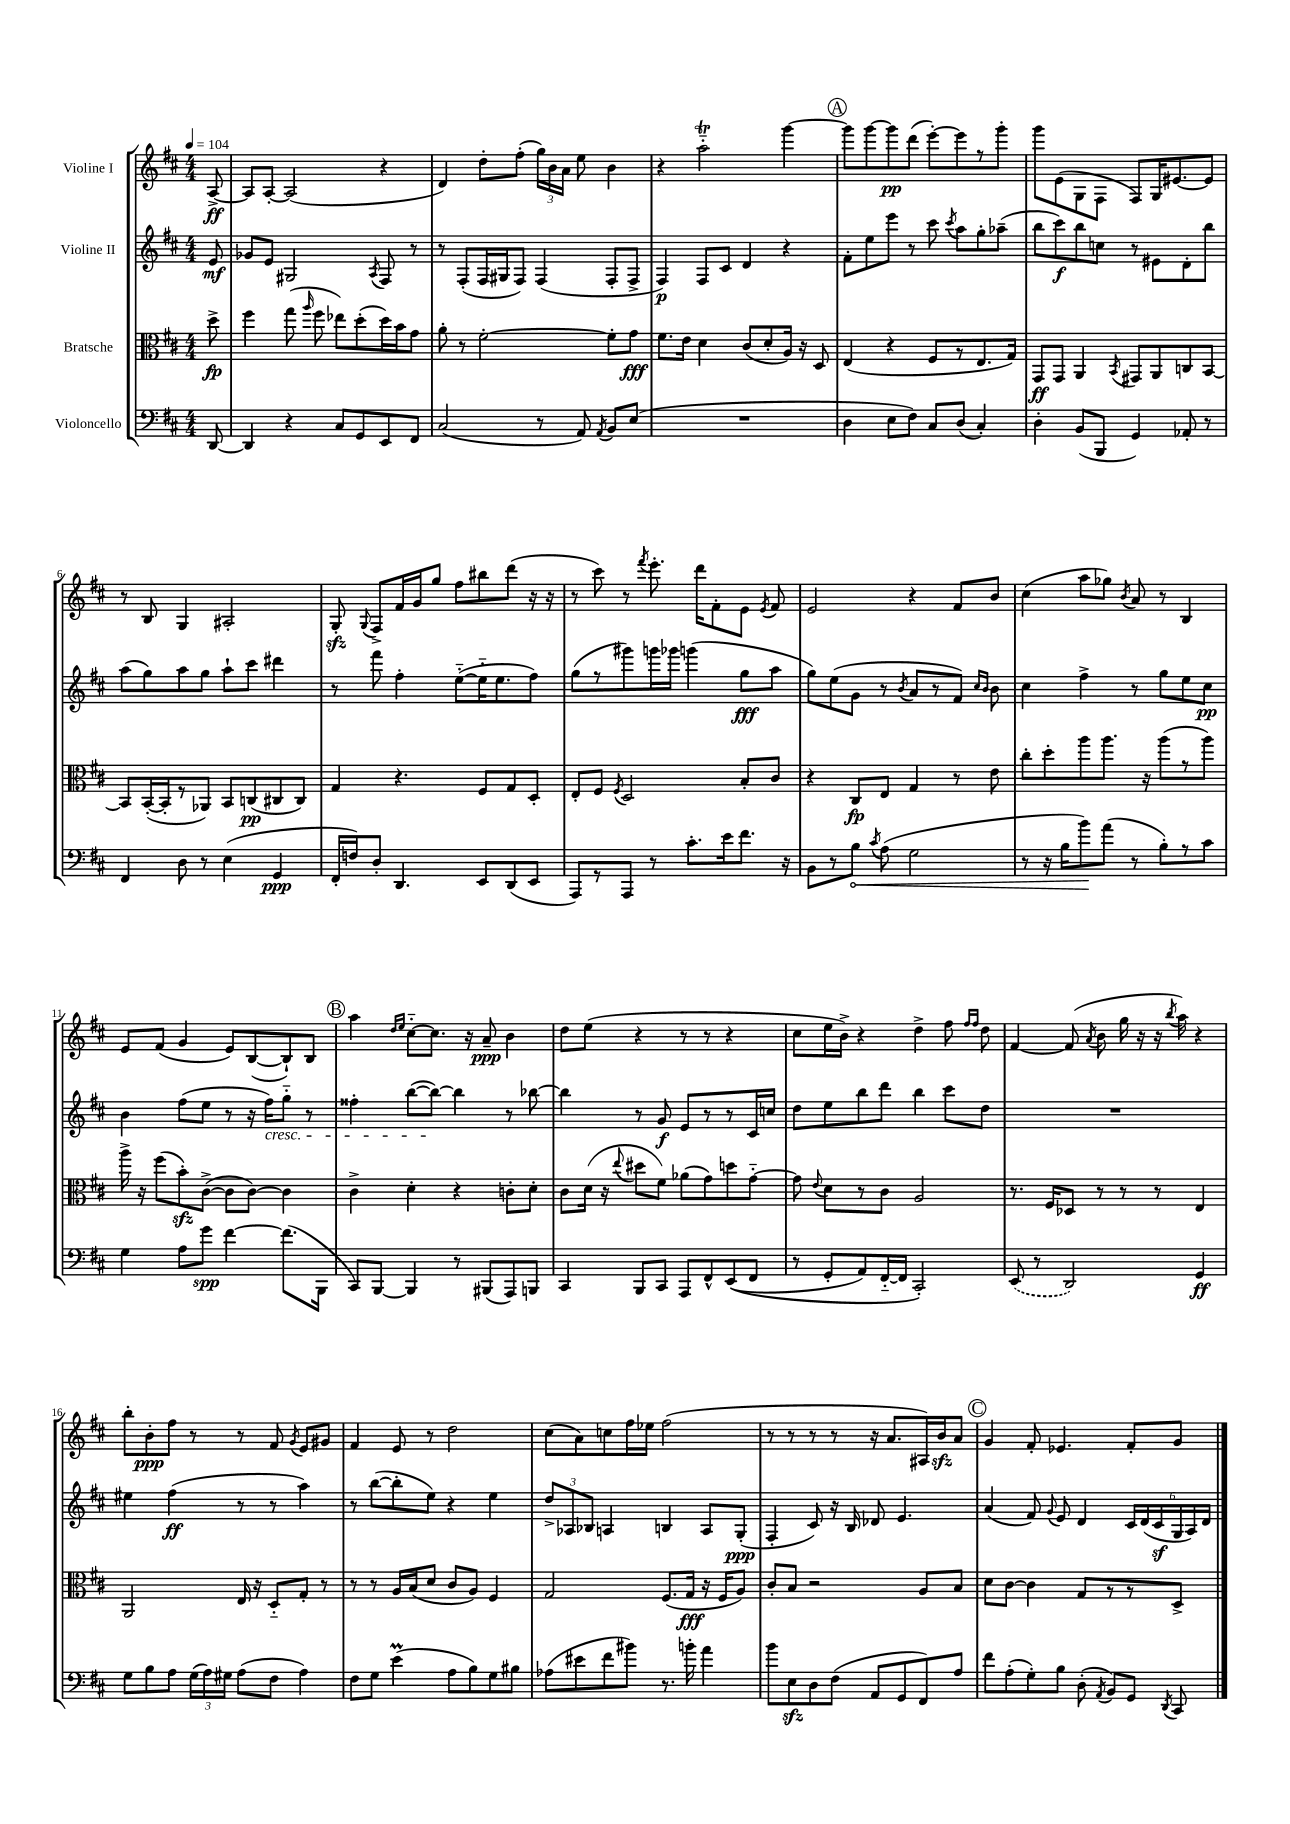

**kern	**kern	**kern	**kern
*staff4	*staff3	*staff2	*staff1
*clefF4	*clefC3	*clefG2	*clefG2
*k[f#c#]	*k[f#c#]	*k[f#c#]	*k[f#c#]
*M4/4	*M4/4	*M4/4	*M4/4
*MM104	*MM104	*MM104	*MM104
[8DD	8dd^	8e	[8A^
=	=	=	=
4DD]	4ff#	8g-	8A]
.	.	8e	[8A'
4r	(8gg	2G#	(2A]
.	16qqaa	.	.
.	8ff#	.	.
8C#	8ee-)	.	.
8GG	(8dd'	.	.
.	.	8qA	.
8EE	16dd)	8F#	4r
.	16b	.	.
8FF#	8g	8r	.
=	=	=	=
(2C#	8a'	8r	4d)
.	8r	(8F#'	.
.	[2f#'	16F#	8dd'
.	.	16G#	.
.	.	8F#)	(8ff#'
8r	.	(4F#	24gg)
.	.	.	24b
.	.	.	24a
8AA)	.	.	8ee
8qAA	.	.	.
8BB	8f#']	8F#'	4b
(8E	8g	8F#^	.
=	=	=	=
1r	8.f#	4F#)	4r
.	16e	.	.
.	4d	8F#	2aa'~
.	.	8c#	.
.	(8c#	4d	.
.	8d'	.	.
.	16A)	4r	[4ggg
.	16r	.	.
.	8D	.	.
=	=	=	=
4D	(4E	8f#'	8ggg]
.	.	8ee	[8ggg
8E	4r	8eee	8ggg]
8F#)	.	8r	(8ddd
8C#	8F#	8ccc#	[8eee')
.	.	8qccc#	.
(8D	8r	8aa	8eee]
4C#')	8.E	8gg'	8r
.	.	(8aa-~	8ggg'
.	16G)	.	.
=	=	=	=
4D'	8GG	8bb	8ggg
.	8GG	8ccc#)	(8e
(8BB	4AA	8bb	8G
8BBB	.	8cc	8F#
.	8qBB	.	.
4GG)	8GG#	8r	8F#)
.	8AA	8e#	16G
.	.	.	[8.e#
8AA-'	8C	8d'	.
8r	[8BB	8bb	8e#]
=	=	=	=
4FF#	8BB]	(8aa	8r
.	([16BB'	8gg)	8B
.	16BB']	.	.
8D	8r	8aa	4G
8r	8AA-)	8gg	.
(4E	8BB	8aa`	2A#'
.	(8C	8ccc#	.
4GG	8C#	4ddd#	.
.	8C#)	.	.
=	=	=	=
16FF#'	4G	8r	8G'
16F)	.	.	.
.	.	.	8qqG
8D'	.	8fff#	8F#^
4.DD	4.r	4ff#'	16f#
.	.	.	16g
.	.	.	8gg
.	.	([8ee'~	8ff#
8EE	8F#	16ee'~]	8bb#
.	.	8.ee	.
(8DD	8G	.	(8ddd
8EE	8D'	8ff#)	16r
.	.	.	16r
=	=	=	=
8AAA)	8E'	(8gg	8r
8r	8F#	8r	8ccc#)
.	8qF#	.	.
8AAA	2D	8ggg#)	8r
.	.	.	8qfff#
8r	.	16ggg	8.eee'
.	.	16ggg-	.
8.c#'	.	(4ggg	.
.	.	.	16ddd
.	.	.	8f#'
16e	.	.	.
8.f#	8B'	8gg	8e
.	.	.	8qe
.	8c#	8aa	8f#
16r	.	.	.
=	=	=	=
8BB	4r	8gg)	2e
8r	.	(8ee	.
8B	8C#	8g	.
8qc#	.	.	.
(8A	8E	8r	.
.	.	8qb	.
2G	4G	8a	4r
.	.	8r	.
.	8r	8f#)	8f#
.	.	16qqcc#	.
.	.	16qqb	.
.	8e	8b	8b
=	=	=	=
8r	8cc#'	4cc#	(4cc#
16r	8dd'	.	.
16B	.	.	.
8b)	8aa	4ff#^	8aa
(8a	8.aa	.	8gg-)
.	.	.	8qb
8r	.	8r	8a
.	16r	.	.
8B')	(8aa	8gg	8r
8r	8r	8ee	4B
8c#	8aa)	8cc#	.
=	=	=	=
4G	16aa^	4b	8e
.	16r	.	.
.	(8ff#	.	(8f#
8A	8b')	(8ff#	4g
8g	([8c#^	8ee	.
[4f#	8c#]	8r	8e)
.	[8c#)	16r	([8B
.	.	16ff#)	.
(8.f#]	4c#]	8gg'~	8B`])
.	.	8r	8B
16BBB	.	.	.
=	=	=	=
8CC#)	4c#^	4ff##'	4aa
[8BBB	.	.	.
.	.	.	16qqdd
.	.	.	16qqee
4BBB]	4d'	([8bb	[8cc#'~
.	.	8bb_)	8.cc#]
8r	4r	4bb]	.
.	.	.	16r
(8BBB#	.	.	8a~
8AAA)	8c'	8r	4b
8BBB	8d'	[8bb-	.
=	=	=	=
4CC#	8c#	4bb-]	8dd
.	(16d	.	(8ee
.	16r	.	.
.	8qqee	.	.
8BBB	8dd#	8r	4r
8CC#	8f#)	8g	.
8AAA	(8a-	8e	8r
8FF#^^	8g)	8r	8r
&((8EE	8dd	8r	4r
8FF#	[8g'~	16c#	.
.	.	16cc	.
=	=	=	=
8r	8g]	8dd	8cc#
.	8qqe	.	.
8GG'	8d	8ee	16ee
.	.	.	16b^)
8AA)	8r	8bb	4r
[16FF#'~	8c#	8ddd	.
16FF#]	.	.	.
2CC#'&)	2A	4bb	4dd^
.	.	8ccc#	8ff#
.	.	.	16qqff#
.	.	.	16qqff#
.	.	8dd	8dd
=	=	=	=
(8EE	8.r	1r	[4f#
8r	.	.	.
.	16F#	.	.
2DD)	8D-	.	(8f#]
.	.	.	8qa
.	8r	.	8b
.	8r	.	16gg
.	.	.	16r
.	8r	.	16r
.	.	.	8qbb
.	.	.	16aa)
4GG	4E	.	4r
=	=	=	=
8G	2AA	4ee#	8bb'
8B	.	.	8b'
8A	.	(4ff#	8ff#
(24G	.	.	8r
24A)	.	.	.
24G#	.	.	.
(8A	16E	8r	8r
.	16r	.	.
8F#	8D'~	8r	8f#
.	.	.	8qg
4A)	8G'	4aa)	8e
.	8r	.	8g#
=	=	=	=
8F#	8r	8r	4f#
8G	8r	([8bb	.
(4e	16A	8bb']	8e
.	(16B	.	.
.	8d	8ee)	8r
8A	8c#	4r	2dd
8B)	8A)	.	.
8G	4F#	4ee	.
8B#	.	.	.
=	=	=	=
(8A-	2G	12dd^	(8cc#
.	.	12A-	.
8e#	.	.	8a)
.	.	12B-	.
8f#	.	4A	8cc
8b#)	.	.	16ff#
.	.	.	16ee-
8.r	(8.F#	4B	(2ff#
16b'	16G	.	.
4a	16r	8A	.
.	16F#	.	.
.	8A)	(8G'	.
=	=	=	=
8b	8c#'	4F#'	8r
8E	8B	.	8r
8D	2r	8c#)	8r
(8F#	.	16r	8r
.	.	16B	.
8AA	.	8d-	16r
.	.	.	8.a
8GG	.	4.e	.
8FF#)	8A	.	16A#)
.	.	.	16b
8A	8B	.	8a
=	=	=	=
8f#	8d	(4a	4g
(8A'	[8c#	.	.
8G')	4c#]	8f#)	8f#'
.	.	8qqg	.
8B	.	8e	4.e-
(8D'	8G	4d	.
8qAA	.	.	.
8BB)	8r	.	.
8GG	8r	24c#	8f#'
.	.	(24d	.
.	.	24c#	.
8qDD	.	.	.
8CC#	8D^	24G	8g
.	.	24A)	.
.	.	24d	.
==	==	==	==
*-	*-	*-	*-
